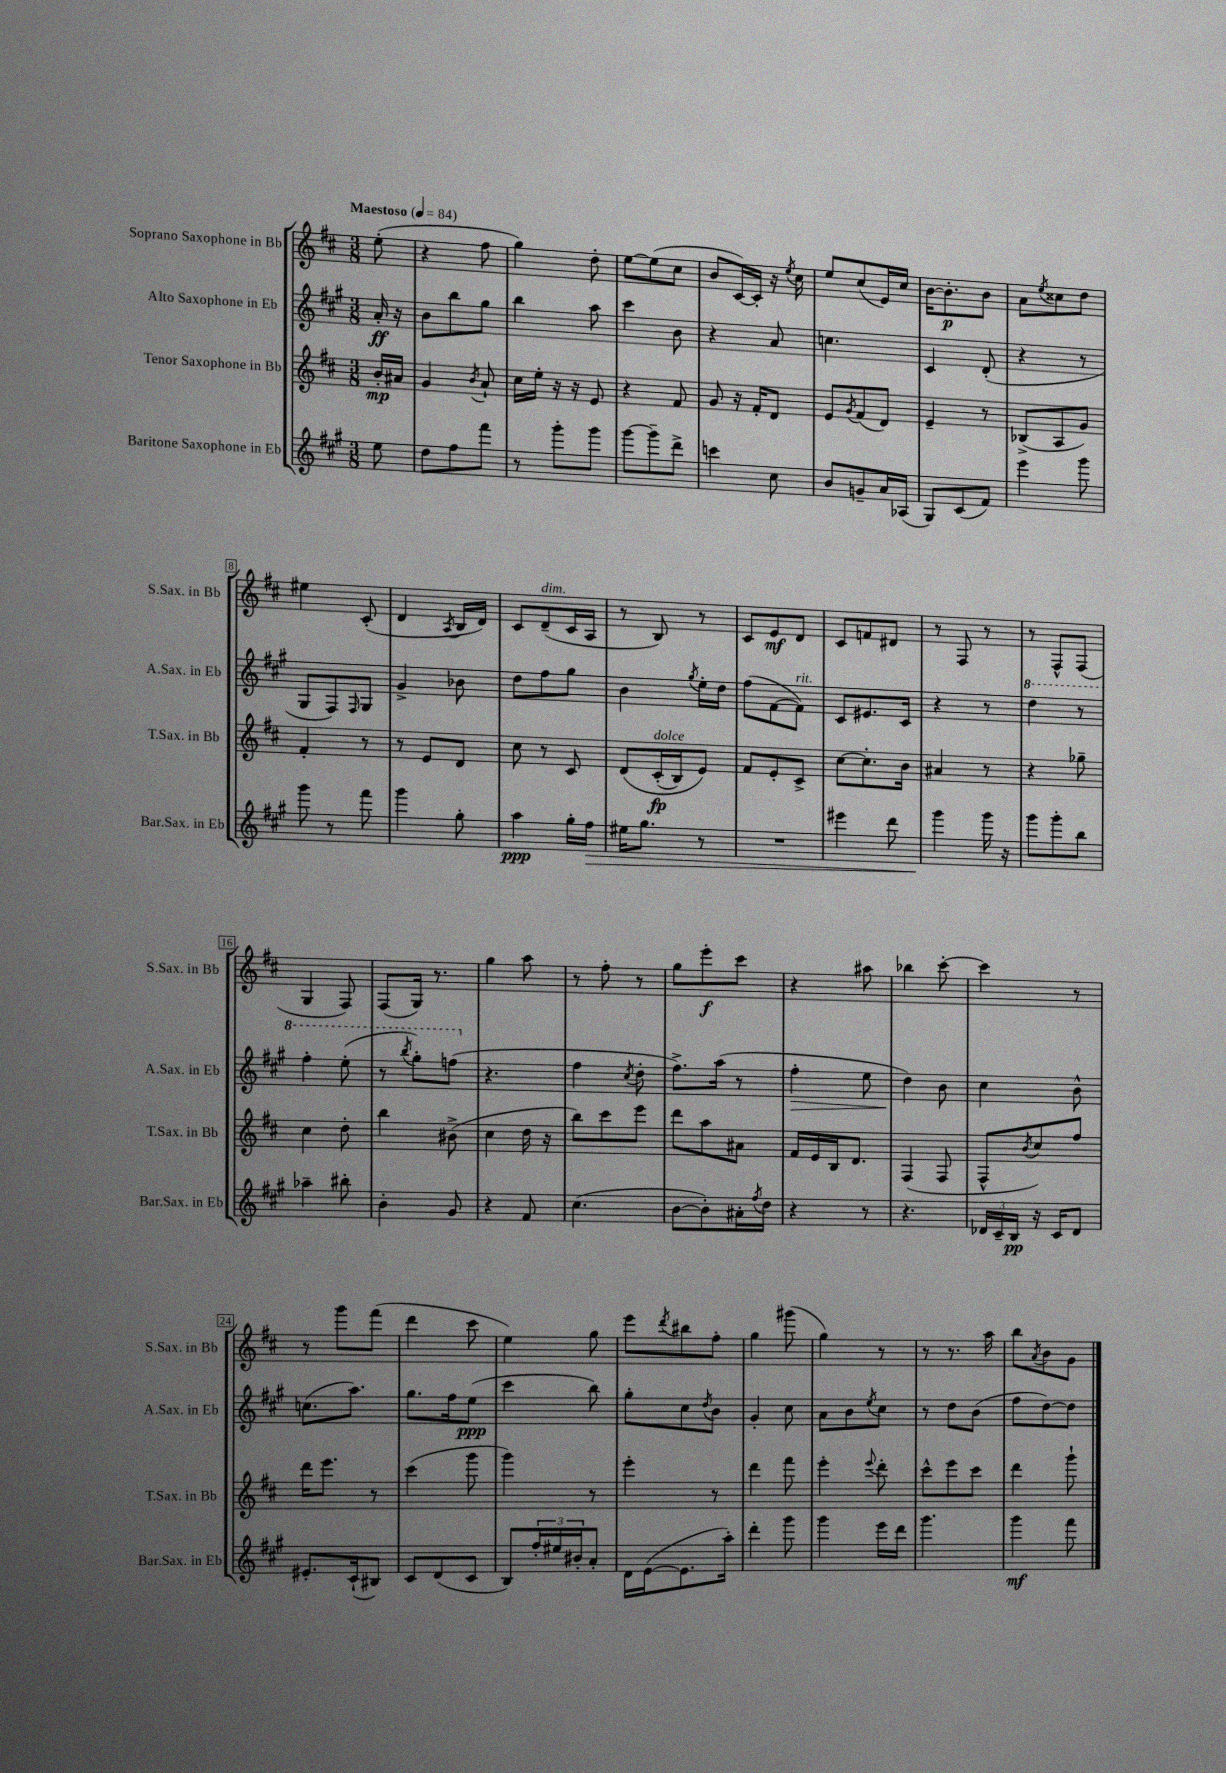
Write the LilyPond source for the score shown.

<<
\new StaffGroup <<
\new Staff = "s0" \with { instrumentName = "Soprano Saxophone in Bb" shortInstrumentName = "S.Sax. in Bb" } {
    \clef treble \key d \major \numericTimeSignature \time 3/8 \partial 8 \tempo "Maestoso" 4 = 84
    e''8-.( |
    r4 fis''8 |
    g''4) d''8-. |
    e''8~ e''8( cis''8 |
    b'8 cis'16~) cis'16-. r16 \acciaccatura { e''8 } cis''16 |
    e''8 cis''8( e'16) cis''16 |
    b'16~ b'8.-.\p b'8 |
    a'8 \acciaccatura { e''8 } cisis''8 d''8 |
    eis''4 cis'8-.( |
    d'4 \acciaccatura { a8 } b16 d'16) |
    cis'8 d'8--^\markup { \italic "dim." }( cis'16 a16 |
    r8 b8) r8 |
    cis'8 e'8\mf d'8 |
    cis'8 f'8 dis'8 |
    r8 fis8 r8 |
    r8 fis8-^ fis8( |
    g4 fis8) |
    fis8( g16) r8. |
    g''4 a''8 |
    r8 fis''8-. r8 |
    g''8 e'''8-.\f cis'''8 |
    r4 ais''8 |
    bes''4 cis'''8~-. |
    cis'''4 r8 |
    r8 g'''8 fis'''8( |
    d'''4 cis'''8 |
    e''4) g''8 |
    e'''8 \acciaccatura { d'''8 } bis''8 fis''8-. |
    g''4 gis'''8( |
    g''4) r8 |
    r8 r8. a''16 |
    b''8 \acciaccatura { a'8 } b'8 g'8 \bar "|." |
}
\new Staff = "s1" \with { instrumentName = "Alto Saxophone in Eb" shortInstrumentName = "A.Sax. in Eb" } {
    \clef treble \key a \major \numericTimeSignature \time 3/8 \partial 8
    a'16-.\ff r16 |
    b'8 b''8 gis''8 |
    b''4 a''8 |
    cis'''4 b'8 |
    r4 a'8 |
    c''4. |
    cis'4 d'8-.( |
    r4 r8 |
    gis8 fis8) \grace { fis16 } gis8 |
    gis'4-> bes'8 |
    d''8 fis''8 gis''8 |
    b'4 \acciaccatura { gis''8 } e''16-. d''16 |
    fis''8( fis'8~ fis'8^\markup { \italic "rit." }) |
    cis'8 eis'8. cis'16 |
    r4 r8 |
    \ottava #1 d'''4 r8 |
    fis'''4-. e'''8-.( |
    r8 \acciaccatura { b'''8 } gis'''8-.) f'''8( \ottava #0 |
    r4. |
    fis''4 \acciaccatura { cis''8 } d''8-. |
    fis''8.->) a''16( r8 |
    fis''4-.\> e''8 |
    d''4\!) b'8 |
    cis''4 b'8-^ |
    c''8.( a''8.) |
    gis''8. fis''16 e''8\ppp( |
    cis'''4 b''8) |
    gis''8-. cis''8 \acciaccatura { d''8 } b'8 |
    gis'4-. cis''8 |
    a'8 b'8 \acciaccatura { e''8 } cis''8 |
    r8 d''8 b'8( |
    fis''8 d''8~) d''8 \bar "|." |
}
\new Staff = "s2" \with { instrumentName = "Tenor Saxophone in Bb" shortInstrumentName = "T.Sax. in Bb" } {
    \clef treble \key d \major \numericTimeSignature \time 3/8 \partial 8
    b'16-.\mp ais'16 |
    g'4 \acciaccatura { b'8 } a'8-! |
    cis''16 e''16-. r16 r16 e'8 |
    r4 fis'8 |
    g'8 r16 fis'16-. d'8 |
    e'8 \acciaccatura { g'8 } fis'8( d'8) |
    e'4-- r8 |
    bes8->( a8 g'8) |
    fis'4-. r8 |
    r8 e'8 d'8 |
    cis''8 r8 cis'8 |
    d'8\( cis'16-.\fp^\markup { \italic "dolce" }( b16) e'8\) |
    fis'8 e'8-. cis'8-> |
    cis''8~ cis''8.-. b'16 |
    ais'4 r8 |
    r4 ges''8-- |
    cis''4 d''8-. |
    b''4 bis'8->( |
    cis''4 d''16 r16 |
    b''8) cis'''8 e'''8 |
    d'''8 a''8 ais'8 |
    fis'16 e'16 b16 d'8. |
    fis4( fis8 |
    fis8-^ \acciaccatura { b'8 } cis''8) fis''8 |
    d'''16 e'''8. r8 |
    cis'''4( g'''8 |
    g'''4) r8 |
    e'''4-. r8 |
    d'''4 fis'''8 |
    e'''4-. \appoggiatura { e'''8 } d'''8-. |
    cis'''8-^ e'''8 cis'''8 |
    d'''4 g'''8-! \bar "|." |
}
\new Staff = "s3" \with { instrumentName = "Baritone Saxophone in Eb" shortInstrumentName = "Bar.Sax. in Eb" } {
    \clef treble \key a \major \numericTimeSignature \time 3/8 \partial 8
    e''8 |
    d''8 fis''8 fis'''8 |
    r8 gis'''8-. gis'''8 |
    gis'''8~ gis'''8-- d'''8-> |
    c'''4 cis''8 |
    b'8 g'8-- a'16 aes16( |
    gis8) cis'8( fis'8) |
    e'''4 gis'''8 |
    gis'''8 r8 fis'''8 |
    gis'''4 gis''8-. |
    a''4\ppp gis''16-. fis''16\> |
    eis''16 gis''8. r8 |
    R4. |
    eis'''4 d'''8 |
    gis'''4\! gis'''16 r16 |
    gis'''8 gis'''8-. b''8 |
    aes''4-- bis''8-. |
    b'4-. gis'8 |
    r4 fis'8 |
    cis''4.( |
    b'8~ b'8-.) ais'16-. \acciaccatura { fis''8 } d''16 |
    r4 r8 |
    r4. |
    \tuplet 3/2 { des'16 cis'16-- b16\pp } r16 cis'16 des'8 |
    eis'8.-. cis'16-!( bis8) |
    cis'8 d'8( cis'8 |
    b8) \tuplet 3/2 { fis''16-. eis''16 bis'16-. } a'8-. |
    d'16 e'16~( e'8. a''16-.) |
    d'''4-. gis'''8 |
    gis'''4 e'''16 d'''16 |
    gis'''4. |
    gis'''4\mf fis'''8 \bar "|." |
}
>>
>>
\layout { \context { \Score \override BarNumber.stencil = #(make-stencil-boxer 0.1 0.3 ly:text-interface::print) } }
